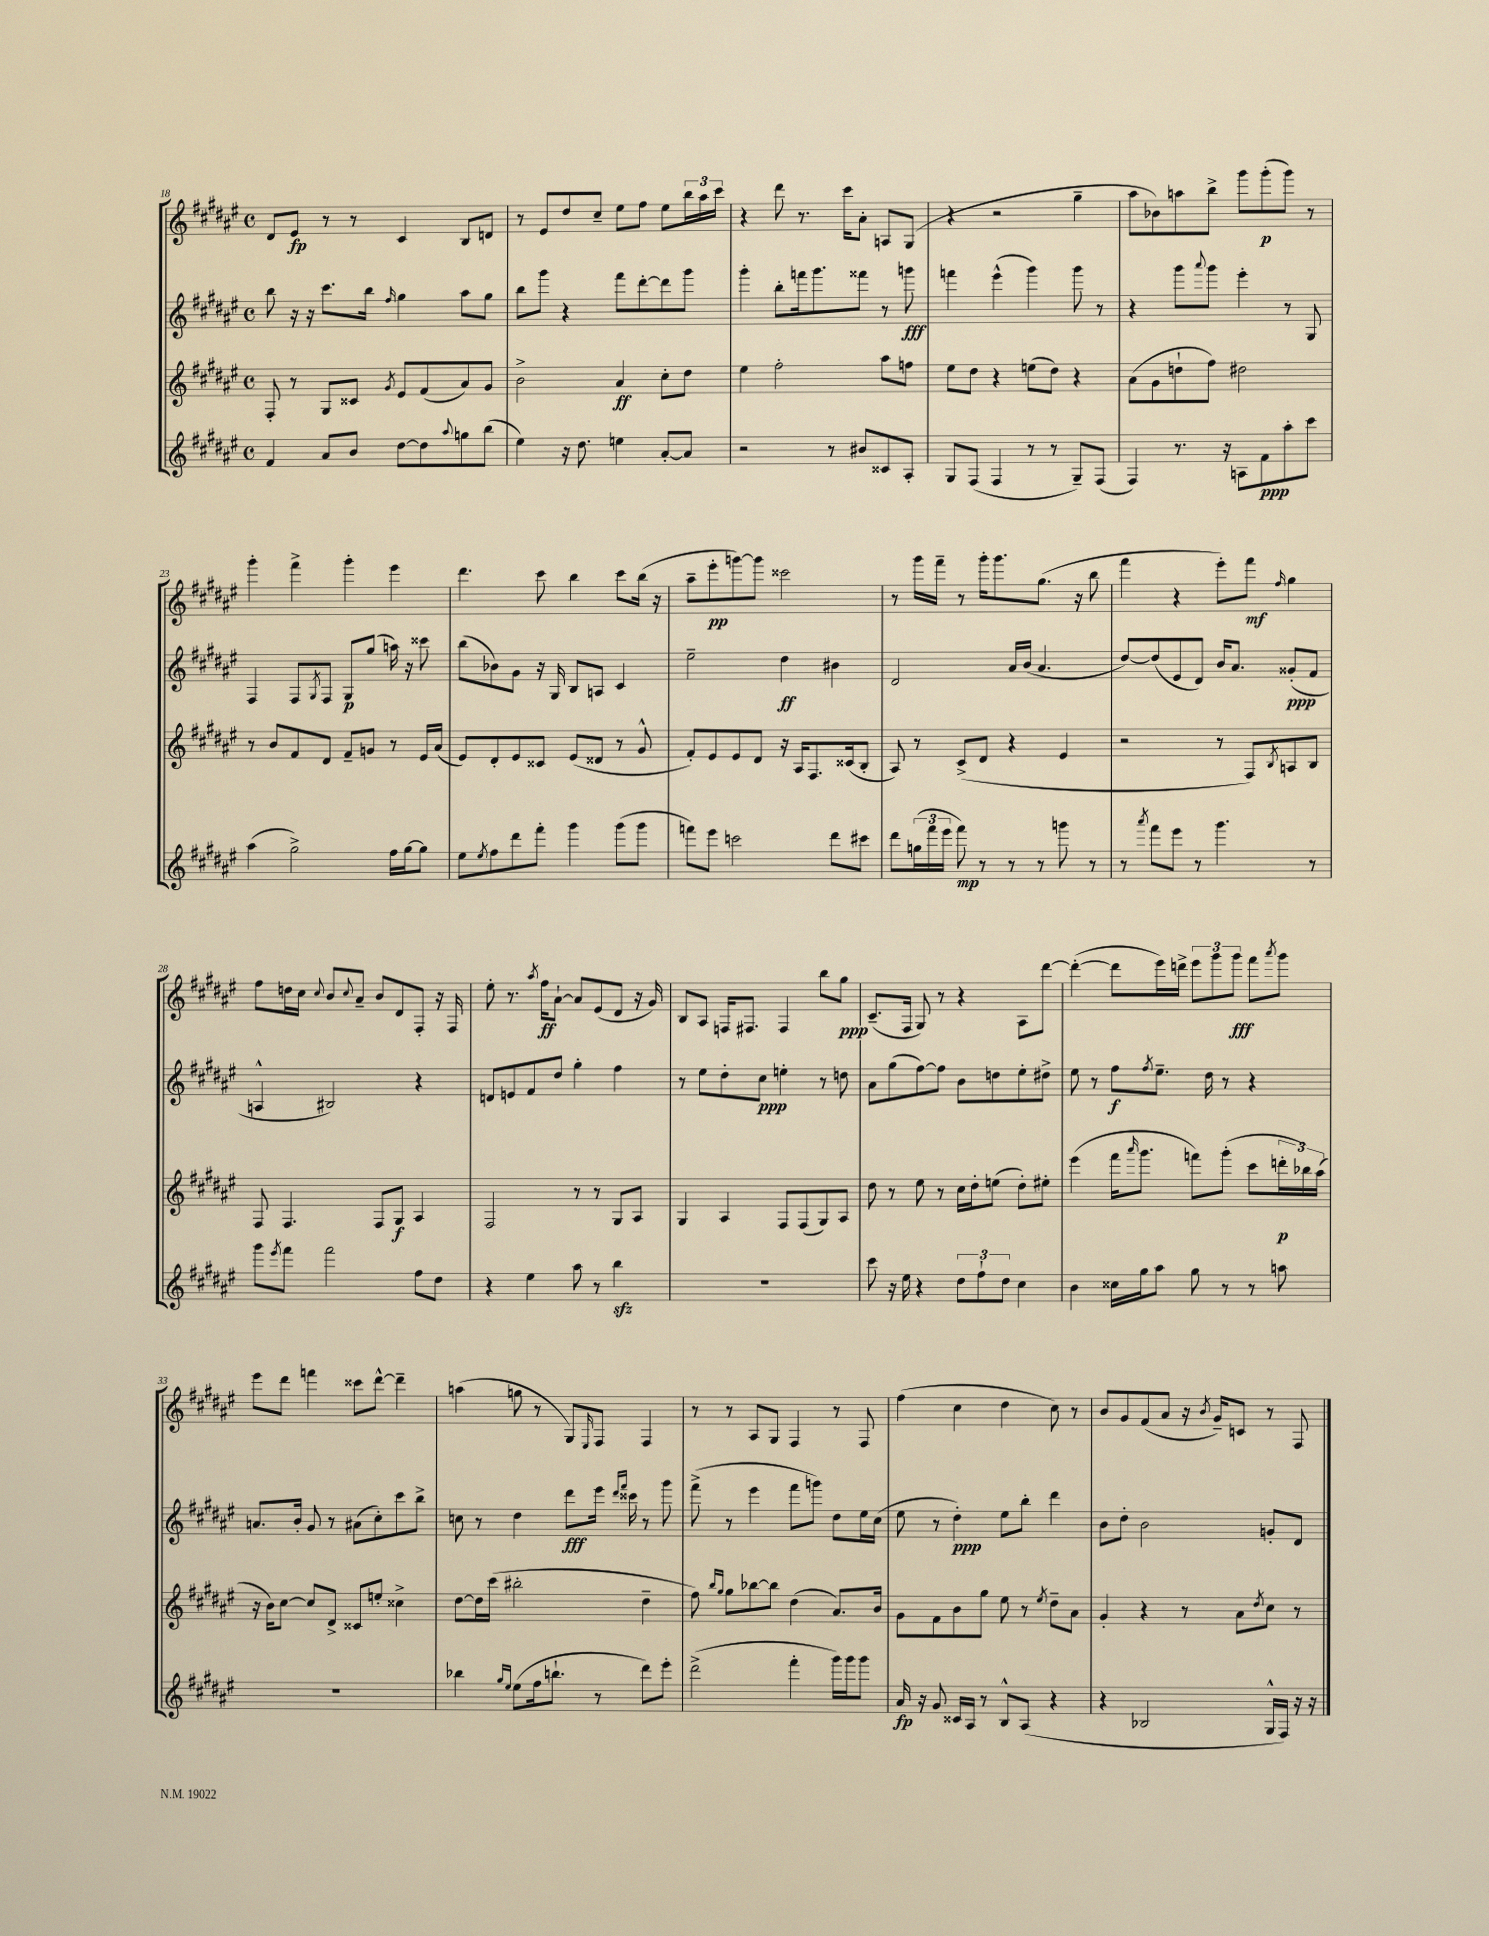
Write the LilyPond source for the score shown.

<<
\new StaffGroup <<
\new Staff = "s0" {
    \clef treble \key fis \major \defaultTimeSignature \time 4/4
    dis'8 eis'8\fp r8 r8 cis'4 b8 d'8 |
    r8 eis'8 dis''8 cis''8-- eis''8 fis''8 eis''8 \tuplet 3/2 { b''16 ais''16 cis'''16 } |
    r4 dis'''8 r8. cis'''16 ais'8-. a8 gis8( |
    r4 r2 gis''4-- |
    ais''8 bes'8) a''8 b''8-> gis'''8 gis'''8-.\p( gis'''8) r8 |
    gis'''4-. fis'''4-> gis'''4-. eis'''4 |
    dis'''4. cis'''8 b''4 cis'''8 b''16( r16 |
    ais''8-- eis'''8-.\pp g'''8~) g'''8 cisis'''2 |
    r8 gis'''16 fis'''16-- r8 gis'''16-. gis'''8. gis''8.( r16 b''8 |
    fis'''4 r4 eis'''8-.) fis'''8\mf \grace { fis''16 } gis''4 |
    fis''8 d''16 cis''16 \appoggiatura { cis''8 } b'8 \appoggiatura { cis''8 } ais'8-- b'8 dis'8 fis8-. r16 fis16 |
    eis''8-. r8. \acciaccatura { ais''8 } fis''16\ff ais'8~-! ais'8 eis'8( dis'8 r16 gis'16) |
    b8 ais8 f16 fis8. fis4 b''8 gis''8\ppp |
    cis'8.--( fis16 gis8) r8 r4 ais8 dis'''8~ |
    dis'''4~-.( dis'''8 eis'''16) d'''16-> \tuplet 3/2 { eis'''8 gis'''8 gis'''8\fff } fis'''8 \acciaccatura { ais'''8 } gis'''8 |
    eis'''8 dis'''8 f'''4 cisis'''8 dis'''8~-^ dis'''4-- |
    a''4( g''8 r8 gis8) \grace { eis16 } fis8 fis4 |
    r8 r8 ais8 gis8 fis4 r8 fis8 |
    fis''4( cis''4 dis''4 cis''8) r8 |
    b'8 gis'8 fis'8( ais'8 r16 \acciaccatura { b'8 } gis'16--) c'8 r8 fis8 \bar "|." |
}
\new Staff = "s1" {
    \clef treble \key fis \major \defaultTimeSignature \time 4/4
    b''8 r16 r16 cis'''8. b''16 \grace { fis''16 } gis''4 ais''8 gis''8 |
    b''8 gis'''8 r4 fis'''8 dis'''8~-. dis'''8 gis'''8 |
    gis'''4-. b''8-. f'''16 gis'''8. fisis'''8 r8 g'''8\fff |
    f'''4 eis'''4-^( gis'''4) gis'''8 r8 |
    r4 gis'''8 \appoggiatura { ais'''8 } gis'''8 eis'''4-. r8 gis8 |
    fis4 fis8 \acciaccatura { gis8 } fis8 gis8\p gis''8( a''16) r16 cisis'''8 |
    b''8( bes'8) gis'8 r16 gis16 b8 a8 cis'4 |
    eis''2-- dis''4\ff bis'4 |
    dis'2 ais'16 b'16( ais'4. |
    dis''8~) dis''8( eis'8 dis'8) b'16 ais'8. gisis'8-.\ppp( fis'8 |
    a4-^ bis2) r4 |
    d'8 e'8 fis'8 dis''8 gis''4-. fis''4 |
    r8 eis''8 dis''8-. cis''8\ppp e''4-. r8 d''8 |
    ais'8 gis''8( fis''8~) fis''8 b'8 d''8 eis''8-. dis''8-> |
    eis''8 r8 fis''8\f \acciaccatura { fis''8 } eis''8.-- dis''16 r8 r4 |
    a'8. b'16-. gis'8 r8 ais'8( cis''8-.) cis'''8 b''8-> |
    c''8 r8 dis''4 dis'''8\fff eis'''16 \grace { dis'''16 fis'''16 } cisis'''16 r8 gis'''8 |
    fis'''8->( r8 eis'''4 fis'''8 g'''8) dis''8 eis''16 cis''16( |
    eis''8 r8 dis''4-.\ppp) eis''8 b''8-. dis'''4 |
    b'8 dis''8-. b'2 g'8-. dis'8 \bar "|." |
}
\new Staff = "s2" {
    \clef treble \key fis \major \defaultTimeSignature \time 4/4
    fis8-. r8 gis8 cisis'8 \acciaccatura { gis'8 } eis'8 fis'8( ais'8) gis'8 |
    b'2-> ais'4\ff cis''8-. dis''8 |
    eis''4 fis''2-. ais''8 f''8 |
    eis''8 dis''8 r4 e''8( dis''8) r4 |
    ais'8( gis'8 d''8-! fis''8) dis''2 |
    r8 b'8 fis'8 dis'8 fis'8-- g'8 r8 eis'16 ais'16( |
    eis'8) dis'8-. eis'8 cisis'8 eis'8( disis'8 r8 gis'8-^ |
    fis'8-.) eis'8 eis'8 dis'8 r16 ais16 fis8. cisis'16( b8-. |
    ais8) r8 cis'8->( dis'8 r4 eis'4 |
    r2 r8 fis8) \acciaccatura { b8 } a8 b8 |
    fis8 fis4. fis8 gis8\f ais4 |
    fis2 r8 r8 gis8 ais8 |
    gis4 ais4 fis8 fis8( gis8) ais8 |
    dis''8 r8 eis''8 r8 cis''16 dis''16-. e''8( dis''8-.) eis''8-. |
    eis'''4( fis'''16 \grace { ais'''16 } gis'''8. f'''8) gis'''8-.( cis'''8 \tuplet 3/2 { d'''16-.\p bes''16) ais''16( } |
    r16 b'16) cis''8~ cis''8 dis'8-> cisis'8 e''8-. cisis''4-> |
    dis''8~ dis''16 cis'''16( bis''2-. dis''4-- |
    fis''8) \grace { b''16 gis''16 } gis''8 bes''8~ bes''8 dis''4( ais'8.) b'16 |
    gis'8 fis'8 b'8 gis''8 eis''8 r8 \acciaccatura { eis''8 } dis''8-- ais'8 |
    gis'4-. r4 r8 ais'8 \acciaccatura { dis''8 } cis''8 r8 \bar "|." |
}
\new Staff = "s3" {
    \clef treble \key fis \major \defaultTimeSignature \time 4/4
    fis'4 ais'8 b'8 dis''8~ dis''8 \appoggiatura { ais''8 } g''8 b''8( |
    eis''4) r16 dis''8. e''4 ais'8~-. ais'8 |
    r2 r8 bis'8 cisis'8 ais8-. |
    gis8 fis8( fis4 r8 r8 gis8--) fis8( |
    fis4) r8. r16 a8 fis'8\ppp ais''8-. cis'''8 |
    ais''4( gis''2->) fis''16 gis''16~ gis''8 |
    eis''8 \acciaccatura { eis''8 } fis''8 dis'''8 fis'''8-. gis'''4 gis'''8( gis'''8 |
    f'''8) eis'''8 c'''2 dis'''8 cis'''8 |
    dis'''8 \tuplet 3/2 { g''16( fis'''16 eis'''16 } fis'''8\mp) r8 r8 r8 g'''8 r8 |
    r8 \acciaccatura { ais'''8 } fis'''8 eis'''8 r8 gis'''4. r8 |
    gis'''8 \acciaccatura { eis'''8 } fis'''8 fis'''2 fis''8 dis''8 |
    r4 eis''4 ais''8 r8 b''4\sfz |
    R1 |
    cis'''8 r16 eis''16 r4 \tuplet 3/2 { dis''8 fis''8-! dis''8 } cis''4 |
    b'4 cisis''16 gis''16 ais''8 gis''8 r8 r8 a''8 |
    R1 |
    bes''4 \grace { gis''16 eis''16 } eis''8( fis''16 b''8.-! r8 dis'''8) eis'''8-. |
    dis'''2->( fis'''4-. gis'''16) gis'''16 gis'''8 |
    ais'16\fp r16 gis'8 cisis'16 ais16 r8 b8-^ ais8( r4 |
    r4 bes2 gis16-^ fis16) r16 r16 \bar "|." |
}
>>
>>
\layout { \context { \Score currentBarNumber = #18 } }
